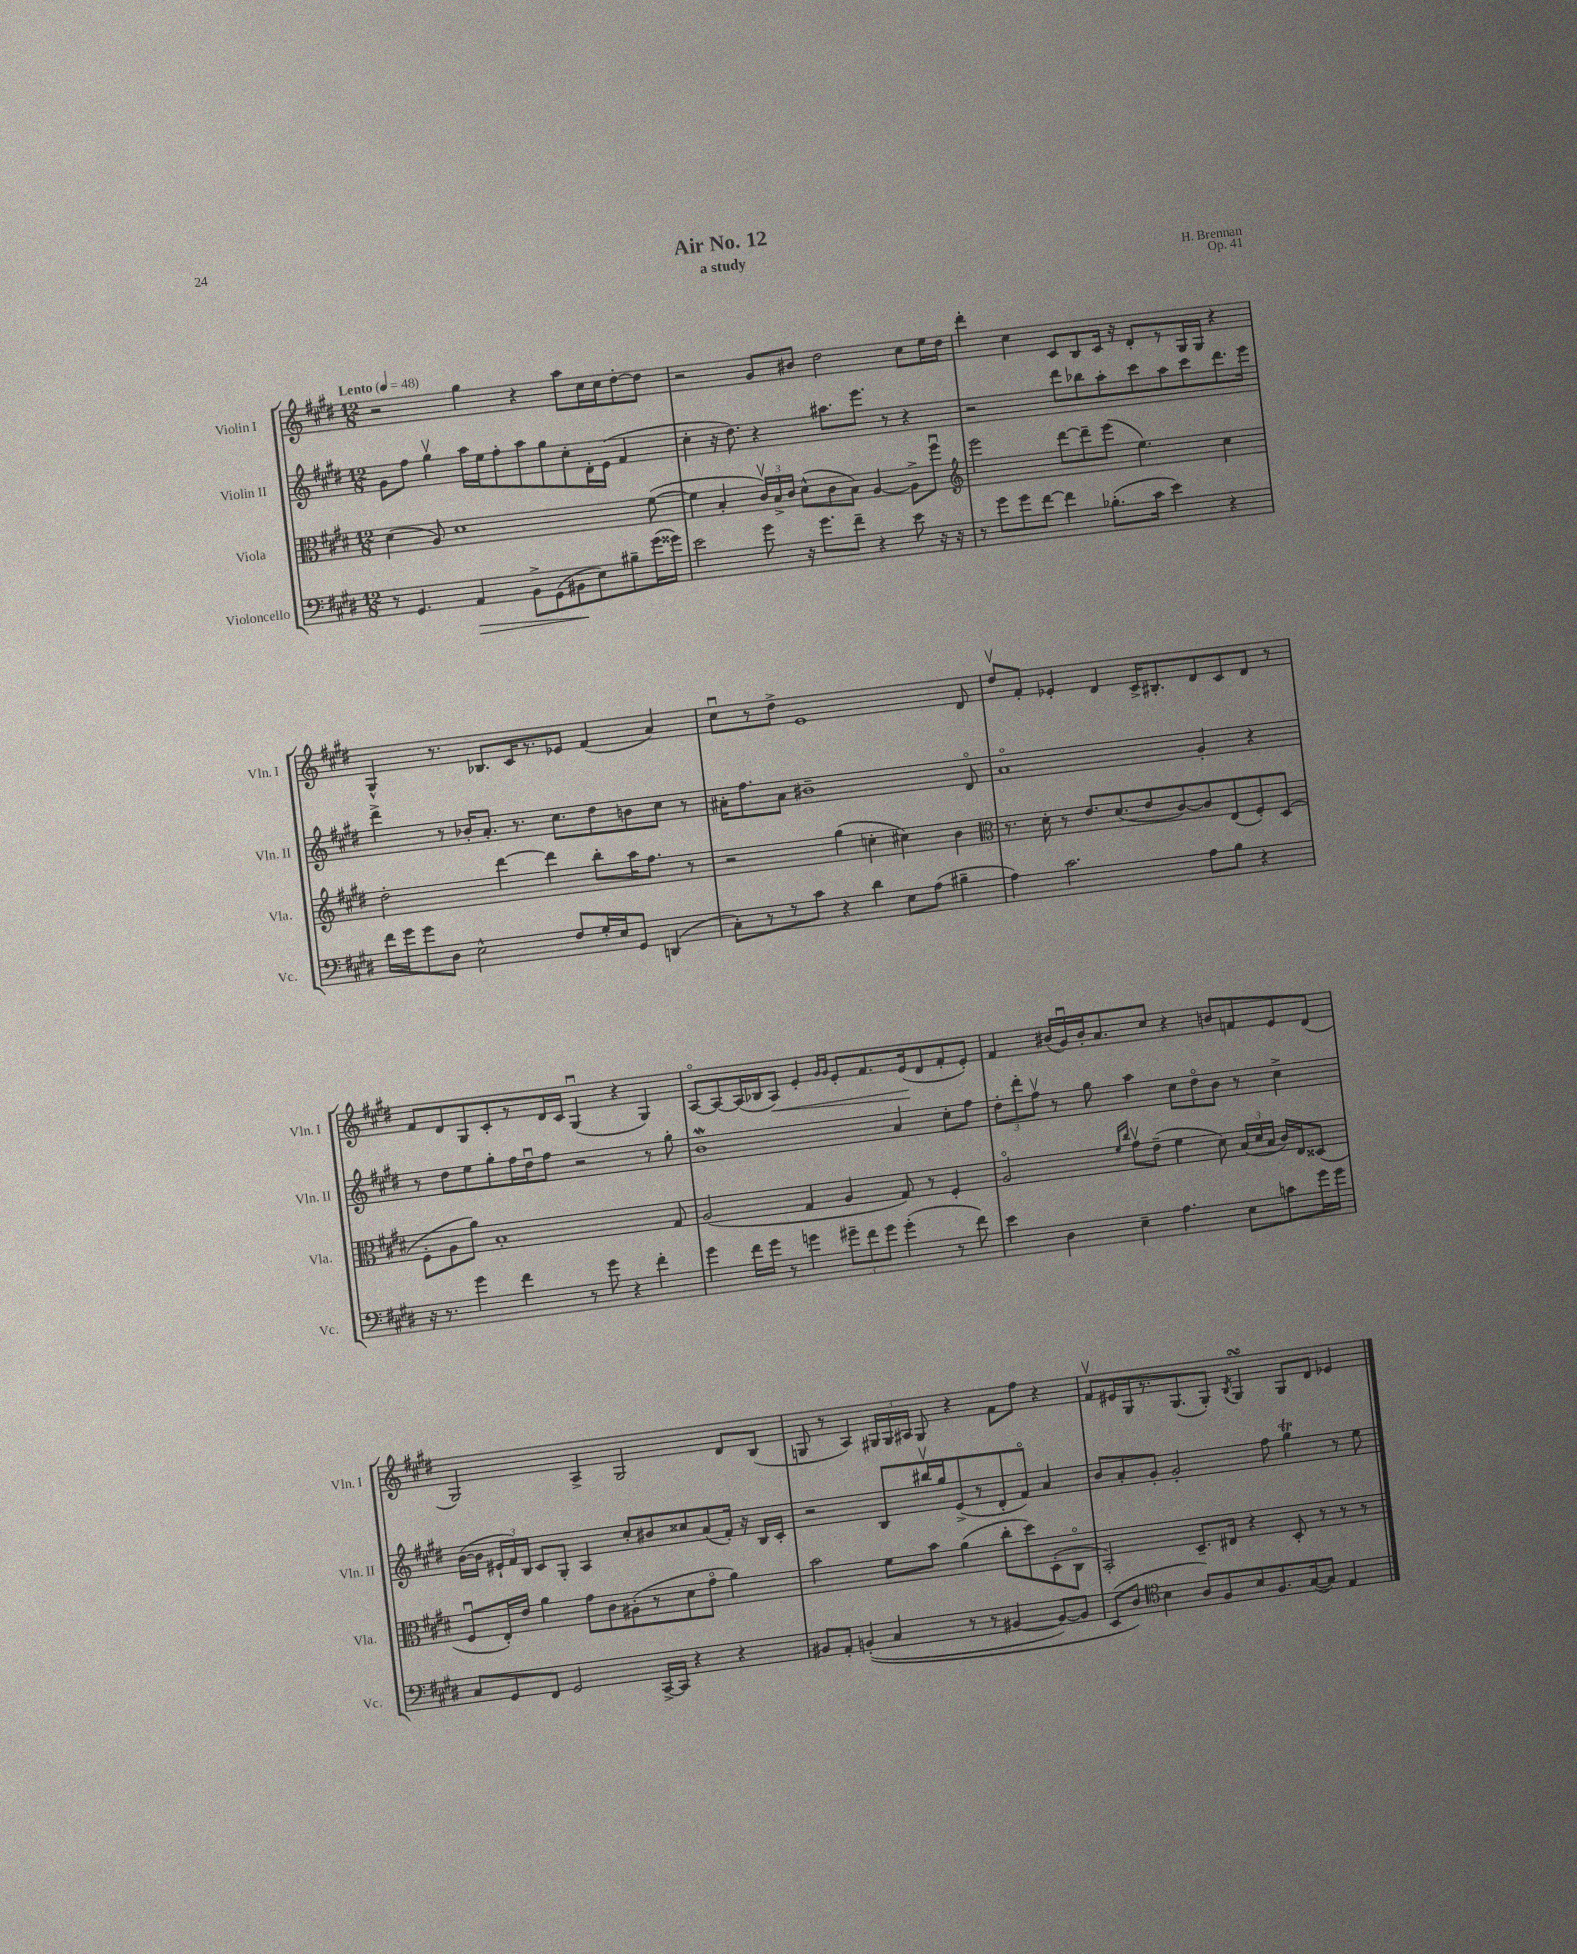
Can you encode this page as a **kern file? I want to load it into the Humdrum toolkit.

**kern	**kern	**kern	**kern
*staff4	*staff3	*staff2	*staff1
*clefF4	*clefC3	*clefG2	*clefG2
*k[f#c#g#d#]	*k[f#c#g#d#]	*k[f#c#g#d#]	*k[f#c#g#d#]
*M12/8	*M12/8	*M12/8	*M12/8
*MM48	*MM48	*MM48	*MM48
8r	(4d#\	8g#\L	2r
4.GG#/	.	8ff#\J	.
.	8A/)	4gg#v\	.
.	1d#	.	.
4AA/	.	16aa\LL	4gg#\
.	.	16ee\J	.
.	.	8ff#'\	.
8BB^\L	.	8aa\	4r
(8GG#\	.	8gg#\	.
8BB#\	.	8cc#'\	8aa\L
8E\)	.	16d#'\L	16cc#\L
.	.	(16e\JJ	16cc#\J
8B#~\	.	4f#/	[8dd#'\
(16g#\L	([8f#\	.	8dd#\]J
16g##\JJ)	.	.	.
=	=	=	=
2e\	4f#\]	4cc#'\	2r
.	4B'/	16r	.
.	.	8.dd#\)	.
8g#\	24c#v/LL)	4r	8g#/L
.	24B^/	.	.
.	24c#/JJ	.	.
16r	(8d#^^\L	.	8b#/J
8.g#\L	.	.	.
.	8c#\	8.aa#\L	2dd#\
8f#~\J	8B\J)	.	.
.	.	8.eee\J	.
4r	[4A/	.	.
.	.	8r	.
8e\	8A^\]L	4r	8cc#\L
16r	8ff#u\J	.	16ee\L
16r	.	.	16dd#\JJ
=	=	=	=
*	*clefG2	*	*
8r	2eee\	2r	4ddd#'\
8g#\L	.	.	.
8g#\	.	.	4cc#\
[8f#\J	.	.	.
4f#\]	[8ddd#\L	8ddd#\L	8c#/L
.	8ddd#~\]	8bb-\	8B/
(8.B-'\L	(8eee\J	8aa'\	16c#/Jk
.	.	.	16r
.	4.ee\)	8ccc#\	8d#'/L
16c#\Jk	.	.	.
4e\)	.	8aa\	8r
.	.	8ccc#\	16G#/L
.	.	.	16G#/JJ
4r	4cc#\	8.ddd#\	4r
.	.	16eee\Jk	.
=	=	=	=
16f#\LL	2dd#'\	4ddd#^\	4G#^^/
16g#\J	.	.	.
8g#\	.	.	.
8D#\J	.	8r	8.r
2E^^\	.	16b-'/LK	.
.	.	8.a'/J	8.B-/L
.	[4ddd#\	.	.
.	.	8.r	16c#/K
.	.	.	8.r
.	4ddd#\]	.	.
.	.	8.cc#\L	.
8F#/L	.	.	8e-/J
16G#'/L	8bb'\L	8dd#\	(4f#/
16E/J	.	.	.
8GG#/J	16aa\K	8b\	.
.	8.ff#\J	.	.
(4DD/	.	8cc#\J	4a/)
.	8r	8r	.
=	=	=	=
8C#'\L)	2r	16a#'\LK	8cc#u\L
.	.	8.ff#\	.
8r	.	.	8r
8r	.	8a#\J	8dd#^\J
8c#\J	.	1b#~	1e
4r	(4gg#\	.	.
4d#\	4cc'\	.	.
8E\L	4cc#\)	.	.
(8A\J	.	.	.
4B#~\	4b\	.	.
.	.	8d#o/	8d#/
=	=	=	=
*	*clefC3	*	*
4A\)	8.r	1ao	8dd#v/L
.	.	.	8f#'/J
.	16d#'\	.	.
2.c#\	8r	.	4e-'/
.	8.e/L	.	.
.	.	.	4d#/
.	(8.d#/	.	.
.	8e/	.	16c#^/LK
.	.	.	8.B#'/
.	[8c#/)	.	.
8A\L	8c#/]	4g#'/	8d#/
8B\J	(8E/	.	8c#/
4r	8F#'/)	4r	8d#/J
.	(8D#/J	.	8r
=	=	=	=
16r	8F#'\L	8r	8f#/L
8.r	.	.	.
.	8A\	8dd#\L	8d#/
4g#\	8a\J)	8ee\	8G#/
.	1B'	8gg#'\	8c#'/
4f#\	.	16ff#\L	8r
.	.	16dd#u\J	.
.	.	8ff#\J	16d#/L
.	.	.	16c#/JJ
8r	.	2r	(4G#u/
8g#\	.	.	.
4r	.	.	4r
4f#'\	.	8r	4G#/)
.	8G#/	8gg#'\	.
=	=	=	=
4g#\	(2A/	1b	[8Ao/L
.	.	.	8A/_
16f#\LL	.	.	(16A/]L
16g#\JJ	.	.	16B-/J
8r	.	.	8A/J)
4g\	4G#/	.	4e'/
.	.	.	16qqg#/LL
.	.	.	16qqg#/JJ
12g#~\L	4A/	.	8e'/L
12f#\	.	.	.
.	.	.	8.f#/
12g#\J	.	.	.
(4g#'\	8G#/)	4a/	.
.	.	.	(16e/k
.	8r	.	8d#/
8r	4F#'/	8cc#'\L	8f#'/
8f#\)	.	8ff#\J	8e'/J)
=	=	=	=
4e\	2Ao/	12dd#'\L	4f#/
.	.	12ddd#'\	.
.	.	12ff#v\J	.
4D#\	.	8r	(16b#/LL
.	.	.	16g#u/)
.	.	8gg#\	16b#'/J
.	.	.	8.a/
.	16qqf#/LL	.	.
.	16qqcc#/JJ	.	.
4E~\	8g#v\L	4aa\	.
.	(8e~\J	.	8cc#/J
4.A\	4f#\	8cc#\L	4r
.	.	8dd#o\	.
.	8d#\)	8b\J	8b/L
8E\L	(24B/LL	8r	8f/
.	24d#/	.	.
.	24B/JJ	.	.
8c\	16c#/LL)	4cc#^\	8e/
.	16E/J	.	.
16g#\L	(8D##/J	.	(8d#/J
16g#\JJ	.	.	.
=	=	=	=
8C#/L	8F#u/L	([16b\LL	2G#/)
.	.	16b\]JJ	.
8GG#/	16E'/L)	24e#`/LL	.
.	.	24f#/)	.
.	16e/JJ	.	.
.	.	24B/JJ	.
8FF#/J	4a\	8c#/L	.
2GG#/	.	8G#'/J	.
.	8g#\L	4A/	4A^/
.	8c#\	.	.
.	(8A#'\	8cc#'/L	2G#/
[16CC#^/LL	8r	8b#/	.
16CC#/]JJ	.	.	.
4r	8d#\	8cc##/	.
.	8g#o\J	(8a/	.
4r	4a\)	16f#'/Jk)	8d#/L
.	.	16r	.
.	.	16B/LL	(8B/J
.	.	16c#'/JJ	.
=	=	=	=
8BB#/L	2b\	2r	8G/
8AA'/J	.	.	8r
&((4BB'/	.	.	4A/)
4C#/	8f#\L	8B/L	24G#/LL
.	.	.	24G#/
.	.	.	24A#/JJ
.	8b\J	16bb#v/L	8G#/
.	.	16gg#/J	.
8r	(4a\	(8e^/	4r
8r	.	8r	.
[4BB#/	8cc#'\L	8d#'/	8f#\L
.	8dd#\)	8f#o/J)	8ff#\J
8BB#/_L)	(8D#'\	4a/	4r
8BB#/]J	8C#o\J	.	.
=	=	=	=
(8EE/L	2BB'/)	8b/L	8f#v/L
8D#/J&)	.	8a'/	16e#/L
.	.	.	16G#/J
*clefC4	*	*	*
4B\	.	8g#'/J	8.r
.	.	2g#'/	.
.	.	.	(8.G#/
8A/L)	8.D#~/L	.	.
8F#/	.	.	8G#'/J)
.	16E#/Jk	.	.
.	.	.	8qB/
8B/	4r	.	4G#/
8.F#/	.	8ff#\	.
.	8D#'/	4gg#\	8G#/L
([16G#/k	.	.	.
8G#/]J)	8r	.	8d#/J
4E/	8r	8r	4e-/
.	8r	8ee\	.
==	==	==	==
*-	*-	*-	*-
